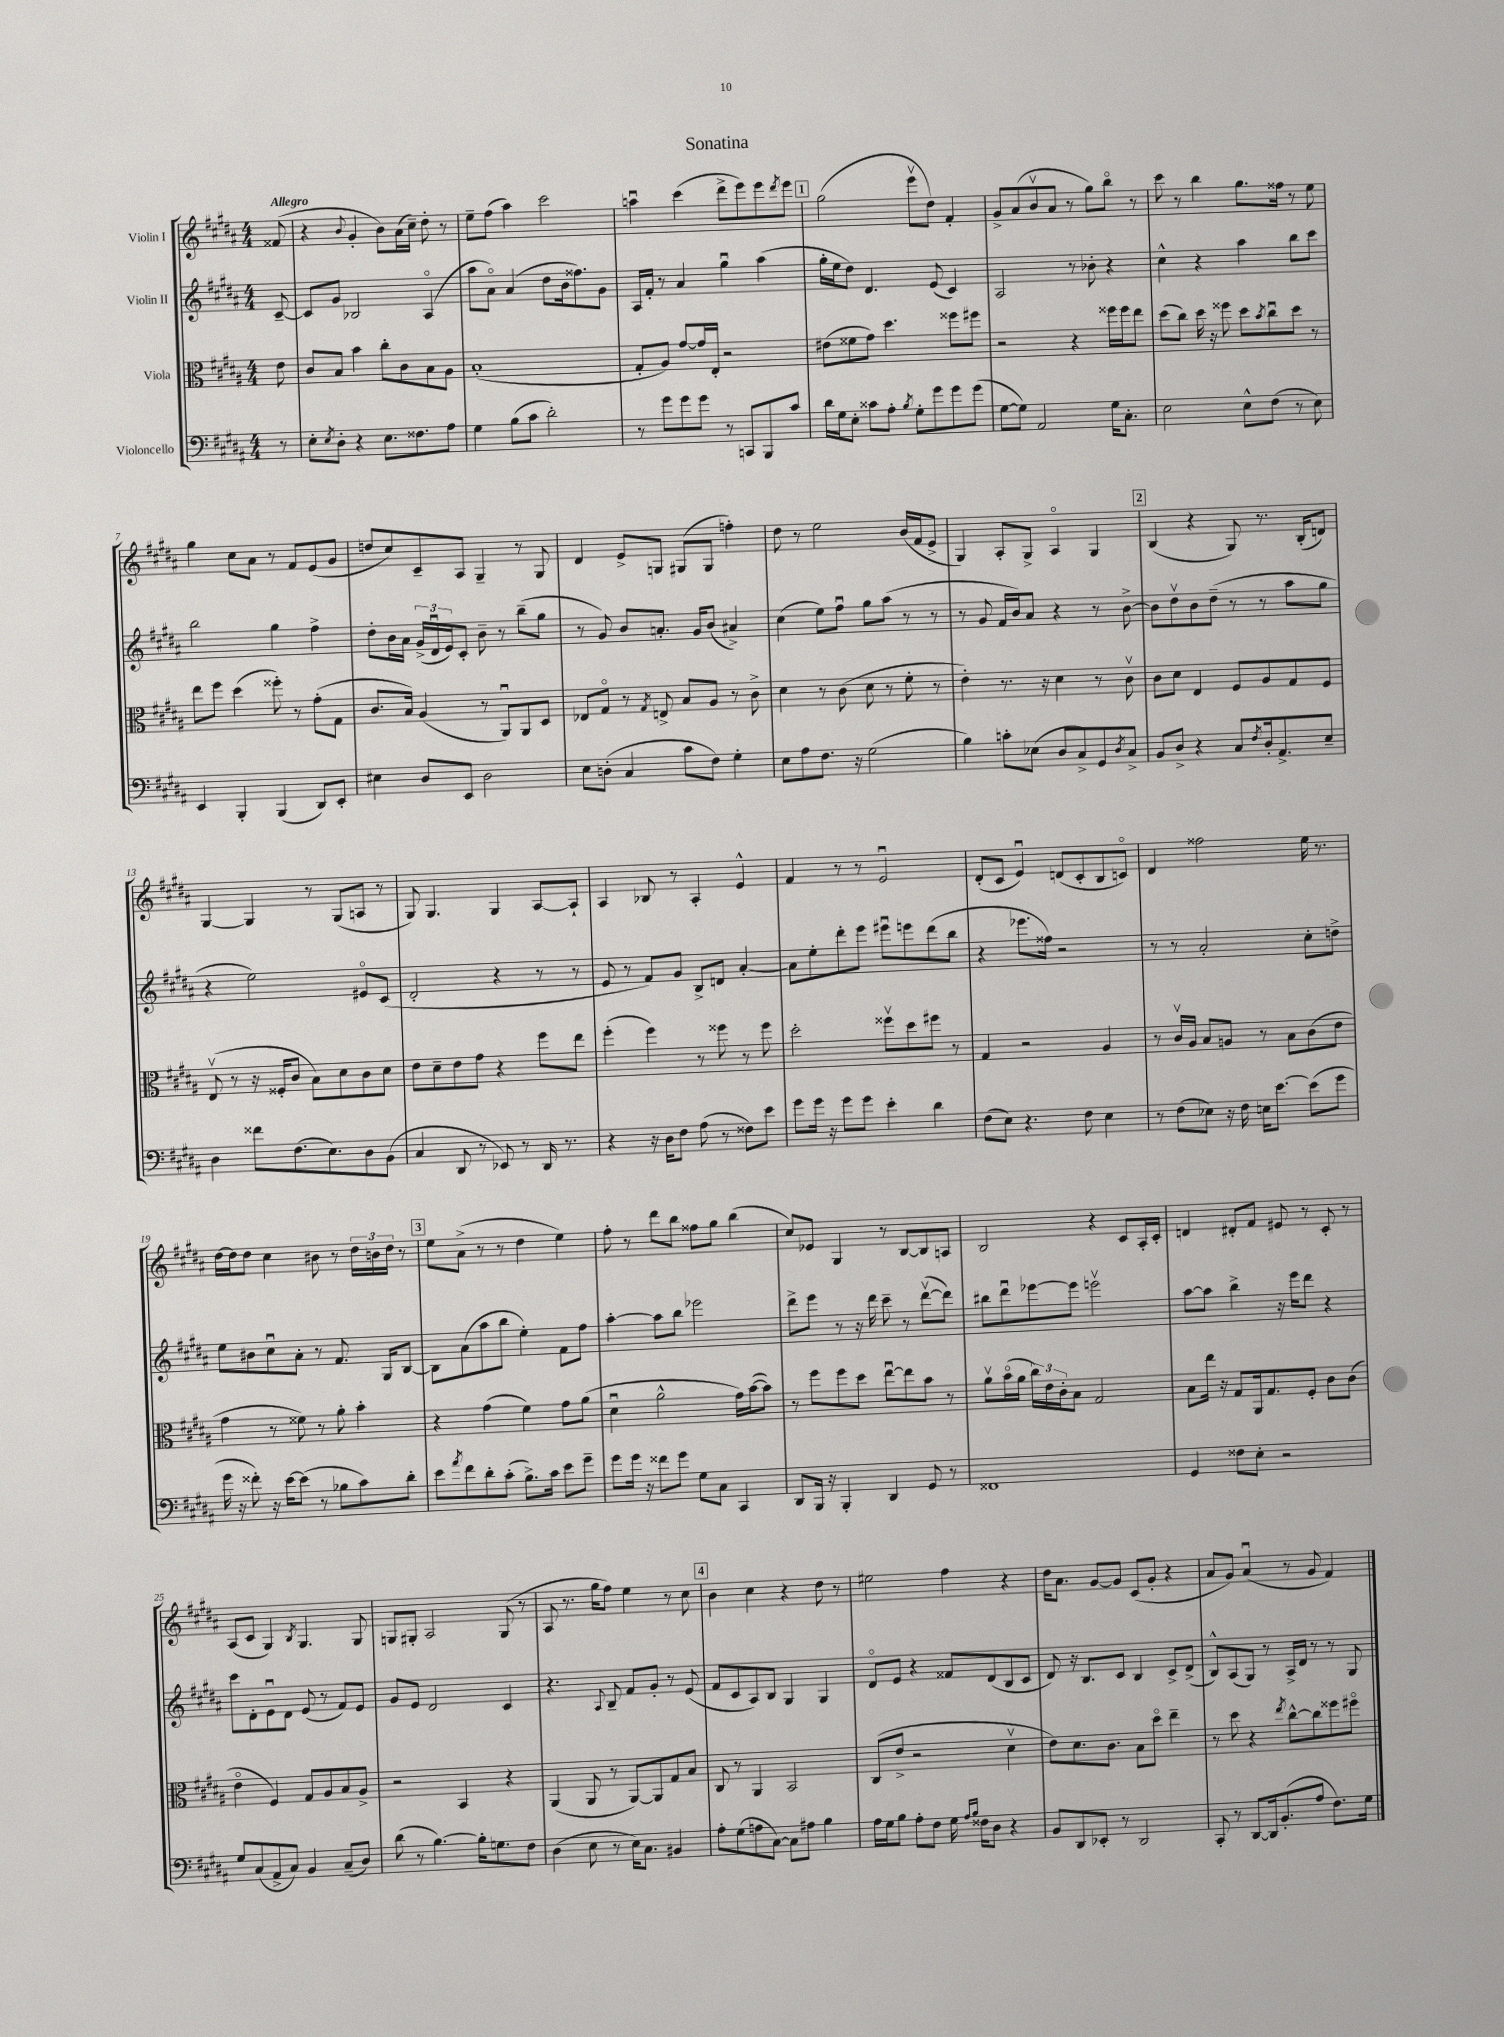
\header { title = "Sonatina" }
<<
\new StaffGroup <<
\new Staff = "s0" \with { instrumentName = "Violin I" } {
    \clef treble \key b \major \numericTimeSignature \time 4/4 \partial 8 \tempo "Allegro"
    fisis'8( |
    r4 \appoggiatura { b'8 } gis'4-. b'8) ais'16( cis''16--) dis''8-. r8 |
    e''8-- fis''8( ais''4) cis'''2 |
    a''4\downbow cis'''4( dis'''8-> e'''8) e'''8 \acciaccatura { dis'''8 } e'''8 |
    \mark \markup { \box "1" } gis''2( e'''8\upbow dis''8) fis'4-. |
    gis'8-> ais'8( b'8\upbow ais'8 r8 gis''8) b''8\flageolet r8 |
    cis'''8 r8 b''4 gis''8. fisis''16 r8 e''8 |
    gis''4 cis''8 ais'8 r8 fis'8 e'8( gis'8 |
    d''8 cis''8) cis'8-- ais8 gis4-- r8 gis8 |
    dis'4 e'8-> g8 gis8( gis8 f''4-.) |
    dis''8 r8 e''2 b'16( fis'16 e'8-> |
    gis4) ais8-. gis8-> ais4\flageolet gis4 |
    \mark \markup { \box "2" } b4( r4 gis8) r8. b16-.( d'8) |
    gis4~ gis4 r8 gis8( a8 r8 |
    gis8) gis4. gis4 ais8~ ais8-! |
    ais4 bes8 r8 ais4-. e'4-^ |
    fis'4 r8 r8 e'2\downbow |
    dis'8-.( cis'8 e'4\downbow) d'8( cis'8-. b8 c'8\flageolet) |
    dis'4 fisis''2 e''16 r8. |
    dis''16~ dis''16 dis''8 cis''4 bis'8 r8 \tuplet 3/2 { dis''16 b'16 dis''16 } r8 |
    \mark \markup { \box "3" } e''8 ais'8->( r8 r8 dis''4 e''4) |
    fis''8-. r8 dis'''8 b''8 fisis''8 gis''8 b''4( |
    cis''8) ees'8 gis4 r8 b8~ b8 a8 |
    b2 r4 cis'8 ais16-. cis'16-. |
    d'4 dis'8-. fis'8 eis'8 r8 cis'8-. r8 |
    ais8( cis'8 gis4) \acciaccatura { b8 } gis4. gis8 |
    g8 gis8-. ais2 gis8( r8 |
    ais8 r8. gis''16 fis''8) e''4 r8 cis''8 |
    \mark \markup { \box "4" } b'4 cis''4 r4 dis''8 r8 |
    eis''2 fis''4 r4 |
    dis''16 ais'8. gis'8~ gis'8 cis'8( gis'8-. r4 |
    ais'8 gis'8) ais'4\downbow( r8 gis'8 fis'4) \bar "|." |
}
\new Staff = "s1" \with { instrumentName = "Violin II" } {
    \clef treble \key b \major \numericTimeSignature \time 4/4 \partial 8
    cis'8~-- |
    cis'8 gis'8 bes2 ais4\flageolet( |
    ais''8 ais'8\flageolet) ais'4( dis''8 b'16 fisis''8.) gis'8 |
    ais16 fis'16-. r8 ais'4 gis''4\downbow ais''4( |
    \mark \markup { \box "1" } gis''16-. e''16 dis''8) dis'4. e'8( cis'4) |
    ais2 r8 bes'8-. r4 |
    cis''4-^ r4 ais''4 b''8 cis'''8 |
    b''2 gis''4 fis''4-> |
    dis''8-. b'16 ais'16 \tuplet 3/2 { gis'16->( dis'16\downbow e'16) } cis'8-. b'8-- r8 b''8--( gis''8 |
    r8 gis'8) b'8 a'8.-. gis'16 b'8( ais'4->) |
    cis''4( e''8) fis''8\downbow gis''8 ais''8( r8 r8 |
    r8 gis'8 fis'16 b'16) ais'8 r4 r8 b'8~-> |
    \mark \markup { \box "2" } b'8 dis''8\upbow b'8 dis''8--( r8 r8 ais''8 gis''8 |
    r4 e''2) eis'8\flageolet cis'8( |
    dis'2-. r4 r8 r8 |
    e'8 r8 fis'8) gis'8 b8-> d'8 ais'4~-. |
    ais'8 e''8-. dis'''8-. e'''8 eis'''8\downbow e'''8 dis'''8( b''8 |
    r4 ees'''8. fisis''16) r2 |
    r8 r8 ais'2-. cis''8-. d''8-> |
    e''8 bis'8 cis''8\downbow ais'8-. r8 fis'8. gis16 b8~ |
    \mark \markup { \box "3" } b8 ais'8( ais''8 b''8 e''4-.) fis'8 fis''8 |
    ais''4~-. ais''8 b''8 ees'''2 |
    dis'''8-> e'''8 r8 r16 dis'''16 cis'''8-- r8 dis'''8~\upbow( dis'''8) |
    bis''8 dis'''8\downbow ees'''8~ ees'''8 e'''2\upbow |
    ais''8~ ais''8 b''4-> r16 e'''16 dis'''8 r4 |
    cis'''8 dis'8-. e'8\downbow dis'8 e'8( r8 fis'8) e'8 |
    gis'8 e'8 dis'2 cis'4 |
    r4. \appoggiatura { ais8 } b8-- fis'8 gis'8-. r8 e'8( |
    \mark \markup { \box "4" } fis'8 cis'8 ais8) b8 gis4 gis4 |
    dis'8\flageolet e'8 r4 fisis'8 dis'8( b8 cis'8 |
    dis'8) r16 b8. cis'8 b4 cis'8-> dis'8->( |
    b8-^) ais8( gis8) r8 ais16-> dis'16 r8 r8 gis8 \bar "|." |
}
\new Staff = "s2" \with { instrumentName = "Viola" } {
    \clef alto \key b \major \numericTimeSignature \time 4/4 \partial 8
    e'8 |
    cis'8 b8 b'4 cis''8-. cis'8 b8 ais8 |
    b1-.( |
    gis8-. ais8) gis'8~ gis'16 e16-. r2 |
    \mark \markup { \box "1" } eis'8( fisis'8 gis'8) dis''4. fisis''8 fis''8 |
    r2 r4 fisis''16 fisis''16 e''8 |
    dis''8( cis''8) dis''16 r16 fisis''8 dis''8 \acciaccatura { b'8 } cis''8\downbow dis''8 r8 |
    e''8 fis''8 dis''4( fisis''8-.) r8 gis'8-.( gis8 |
    cis'8. b16) ais4( r8 ais,8\downbow) ais,8 dis8 |
    ees8 gis8\flageolet r8 \acciaccatura { gis8 } e8-> b8 ais8 r8 cis'8-> |
    dis'4 r8 cis'8( dis'8 r8 fis'8-. r8 |
    e'4-.) r8. r16 dis'4 r8 cis'8\upbow |
    \mark \markup { \box "2" } cis'8 dis'8 e4 fis8 ais8 gis8 fis8 |
    e8\upbow( r8 r16 fisis16-. cis'8 b8) dis'8 cis'8 dis'8 |
    e'8 dis'8-- e'8 gis'8 r4 fis''8 e''8 |
    fis''4-.( fis''4) r8 fisis''8 r8 fisis''8 |
    dis''2-. fisis''8\upbow dis''8 fis''8 r8 |
    gis4 r2 ais4 |
    r8 cis'16\upbow ais16 b8 a8 r8 b8 cis'8( e'8 |
    gis'4 r8 fisis'8) r8 ais'8-. b'4-. |
    \mark \markup { \box "3" } r4 gis'4( fis'4) gis'8 ais'8( |
    dis'4\downbow ais'2-^ gis'16) b'16~( b'8) |
    r8 fis''8 fis''8 dis''8 e''8~\downbow e''8 b'8 r8 |
    ais'8\upbow b'16\flageolet( ais'16 \tuplet 3/2 { cis''16) e'16 cis'16-. } b8 gis2 |
    b8 e''16 r16 gis8 ais,16 gis8. fis8-. cis'8 cis'8( |
    e'4\flageolet fis4) gis8 ais8 b8 ais8-> |
    r2 b,4 r4 |
    ais,4( ais,8 r8 ais,8~) ais,8 gis8 b8 |
    \mark \markup { \box "4" } cis8 r8 ais,4 b,2 |
    cis8( e'8-> r2 dis'4\upbow |
    e'8) dis'8. cis'8. b8 dis''8\flageolet e''4-- |
    r8 dis''8 r4 \acciaccatura { e''8 } cis''8~-^ cis''8 fisis''8 fis''8\flageolet \bar "|." |
}
\new Staff = "s3" \with { instrumentName = "Violoncello" } {
    \clef bass \key b \major \numericTimeSignature \time 4/4 \partial 8
    r8 |
    e8-. \acciaccatura { e8 } dis8-. r4 e8. fisis8. ais8 |
    gis4 b8( cis'8 dis'2-.) |
    r8 gis'8 gis'8 gis'8 r8 c,8 b,,8 cis'8 |
    \mark \markup { \box "1" } dis'16 gis16 e8-. cisis'8 ais8-. \acciaccatura { b8 } gis8-. gis'8 gis'8 gis'8( |
    gis8~ gis8) ais,2 gis16 cis8.-. |
    e2 e8-^ fis8( r8 e8) |
    e,4 b,,4-. b,,4( dis,8) e,8-. |
    eis4 dis8 e,8 dis2 |
    e8 d8-.( cis4 cis'8 fis8) gis4-. |
    e8 ais8 fis8. r16 gis2( |
    b4) c'8-. ees8( dis8 cis8->) gis,8 \acciaccatura { dis8 } cis8-> |
    \mark \markup { \box "2" } b,8 dis8-> r4 cis8 \acciaccatura { fis8 } dis16-. ais,8.-> e8-- |
    dis4 fisis'8 fis8.( e8.) dis8 b,8( |
    cis4 dis,8 r8 ees,8) r8 dis,16 r8. |
    r4 r16 dis16 fis8 ais8( r8 fisis8) e'8 |
    gis'8 gis'16 r16 gis'8 gis'8 e'4-. dis'4 |
    fis8( e8) r4. fis8 e4 |
    r8 fis8( ees8) r16 fis16 e16 e'8.~ e'8( gis'8 |
    gis'16 r16 fisis'8-.) r16 e'16~ e'8( r8 bes8 cis'8) dis'8-. |
    \mark \markup { \box "3" } e'8 \acciaccatura { ais'8 } fis'8 dis'8-. cis'8-.( b8.->) cis'16 e'8 gis'8-- |
    gis'8 gis'16 r16 fisis'8 gis'8 gis8 cis8 cis,4 |
    dis,8 b,,16 r16 b,,4-. dis,4 gis,8 r8 |
    fisis,1 |
    gis,4 fisis8 e8-. r2 |
    gis8 cis8( ais,8-> cis8) b,4 cis8--( dis8) |
    dis'8( r8 b4.~) b16-. g8. fis8 |
    dis4( e8 r8 e16) cis8. bis,4 |
    \mark \markup { \box "4" } ais8-. gis8( a8 cis8~) cis8 ais8 b4 |
    ais16 gis16 b8 ais8-. fis8 gis16 \grace { ais16 b16 } fisis16 dis8 r4 |
    b,8 dis,8 ees,8-. r8 dis,2 |
    cis,8-. r8 dis,8~ dis,16 b,8.-.( ais8 fis8.) gis16 \bar "|." |
}
>>
>>
